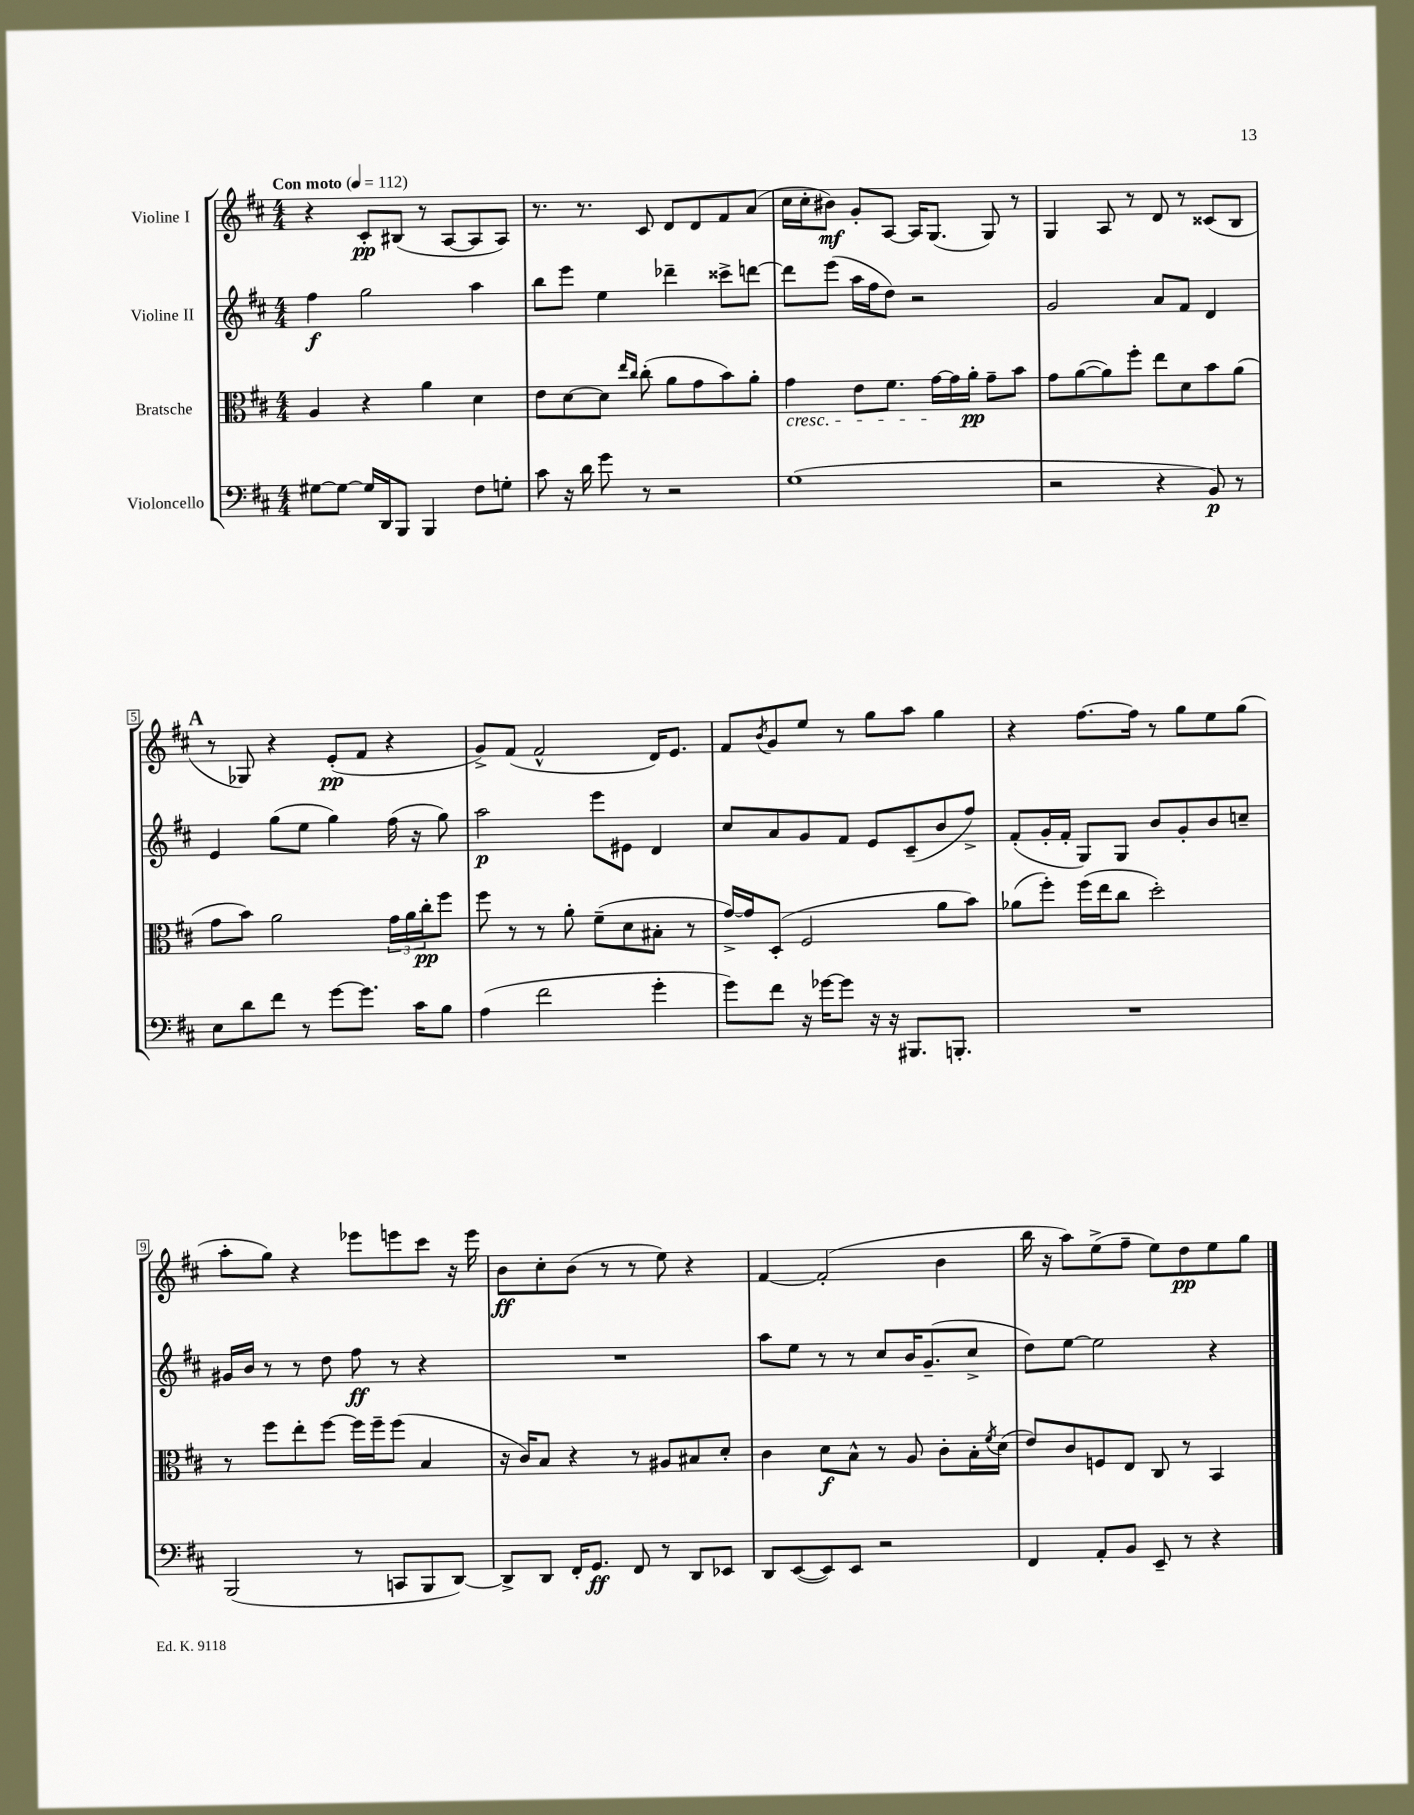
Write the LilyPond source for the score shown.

<<
\new StaffGroup <<
\new Staff = "s0" \with { instrumentName = "Violine I" } {
    \clef treble \key d \major \numericTimeSignature \time 4/4 \tempo "Con moto" 4 = 112
    r4 cis'8-.\pp bis8( r8 a8~ a8 a8) |
    r8. r8. cis'8 d'8 d'8 fis'8 a'8( |
    cis''16 cis''16-. bis'8\mf) g'8-. a8~ a16 g8.( g8) r8 |
    g4 a8 r8 d'8 r8 cisis'8( b8 |
    \mark \markup { \bold "A" } r8 ges8) r4 e'8-.\pp( fis'8 r4 |
    g'8->) fis'8( fis'2-^ d'16) e'8. |
    fis'8 \acciaccatura { b'8 } g'8 e''8 r8 g''8 a''8 g''4 |
    r4 fis''8.~ fis''16 r8 g''8 e''8 g''8( |
    a''8-. g''8) r4 ees'''8 e'''8 cis'''8 r16 e'''16 |
    b'8\ff cis''8-. b'8( r8 r8 e''8) r4 |
    fis'4~ fis'2-.( b'4 |
    b''16 r16 a''8) e''8->( fis''8-- e''8) d''8\pp e''8 g''8 \bar "|." |
}
\new Staff = "s1" \with { instrumentName = "Violine II" } {
    \clef treble \key d \major \numericTimeSignature \time 4/4
    fis''4\f g''2 a''4 |
    b''8 e'''8 e''4 des'''4-- cisis'''8-> d'''8~ |
    d'''8 e'''8( a''16 fis''16 d''8) r2 |
    g'2 a'8 fis'8 d'4 |
    \mark \markup { \bold "A" } e'4 g''8( e''8 g''4) fis''16( r16 g''8) |
    a''2\p e'''8 eis'8 d'4 |
    cis''8 a'8 g'8 fis'8 e'8 cis'8--( b'8 fis''8->) |
    fis'8-.( g'16-. fis'16-. g8) g8 b'8 g'8-. b'8 c''8-- |
    gis'16 b'16 r8 r8 d''8 fis''8\ff r8 r4 |
    R1 |
    a''8 e''8 r8 r8 cis''8 b'16 g'8.--( cis''8-> |
    d''8) e''8~ e''2 r4 \bar "|." |
}
\new Staff = "s2" \with { instrumentName = "Bratsche" } {
    \clef alto \key d \major \numericTimeSignature \time 4/4
    a4 r4 a'4 d'4 |
    e'8 d'8~ d'8 \grace { e''16 cis''16 } cis''8-.( a'8 g'8 b'8) a'8-. |
    g'4\cresc e'8 fis'8. g'16~\! g'16 a'16-.\pp g'8-- b'8 |
    g'8 a'8~( a'8) fis''8-. e''8 d'8 b'8 a'8( |
    \mark \markup { \bold "A" } g'8 b'8) a'2 \tuplet 3/2 { g'16 a'16 cis''16-.\pp } fis''8 |
    fis''8 r8 r8 a'8-. fis'8--( d'8 bis8-. r8 |
    g'16~->) g'16 d8-.( fis2 a'8 b'8) |
    aes'8( fis''8-.) fis''16( e''16 cis''8 d''2-.) |
    r8 fis''8 e''8-. fis''8~ fis''16 fis''16-- fis''8( b4 |
    r16 cis'16) b8 r4 r8 ais8 bis8 d'8-. |
    cis'4 d'8\f b8-^ r8 a8 cis'8-. b16-. \acciaccatura { fis'8 } d'16( |
    e'8) cis'8 f8 e8 cis8 r8 b,4 \bar "|." |
}
\new Staff = "s3" \with { instrumentName = "Violoncello" } {
    \clef bass \key d \major \numericTimeSignature \time 4/4
    gis8~ gis8~ gis16 d,16 b,,8 b,,4 fis8 g8-. |
    cis'8 r16 d'16 g'8 r8 r2 |
    g1( |
    r2 r4 b,8\p) r8 |
    \mark \markup { \bold "A" } e8 d'8 fis'8 r8 g'8~ g'8. cis'16 b8 |
    a4( fis'2 g'4-. |
    g'8) fis'8 r16 ges'16~ ges'8 r16 r16 bis,,8. b,,8.-. |
    R1 |
    b,,2( r8 c,8 b,,8 d,8~) |
    d,8-> d,8 fis,16-. g,8.\ff fis,8 r8 d,8 ees,8 |
    d,8 e,8~( e,8) e,8 r2 |
    fis,4 a,8-. b,8 e,8-- r8 r4 \bar "|." |
}
>>
>>
\layout { \context { \Score \override BarNumber.stencil = #(make-stencil-boxer 0.1 0.3 ly:text-interface::print) } }
